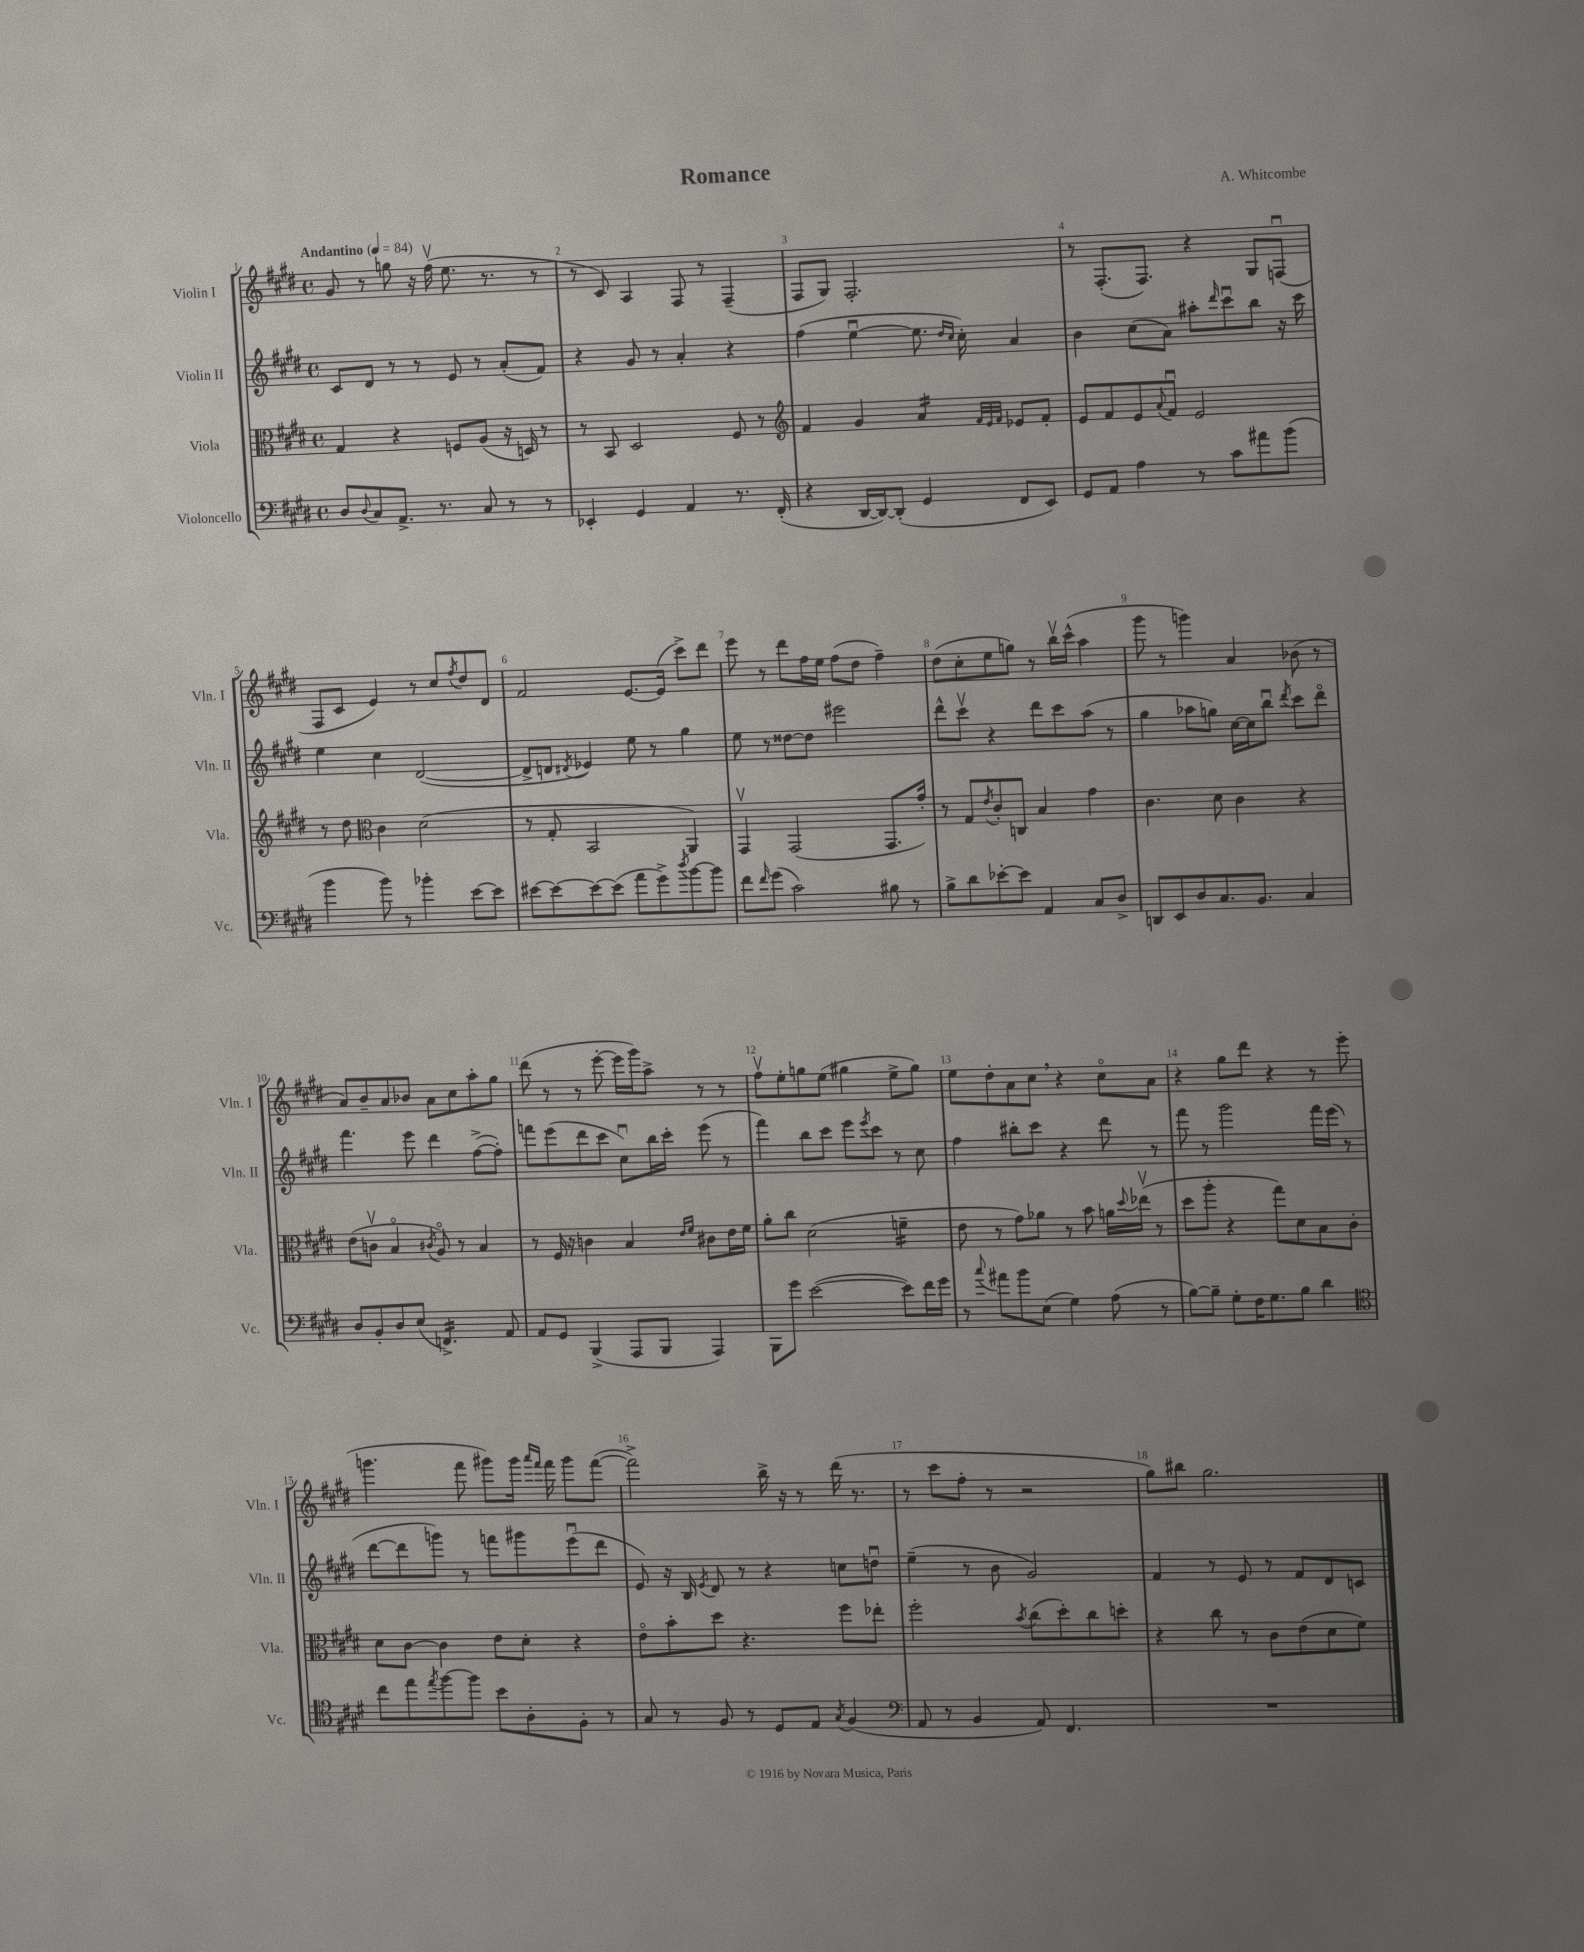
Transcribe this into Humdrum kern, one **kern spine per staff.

**kern	**kern	**kern	**kern
*staff4	*staff3	*staff2	*staff1
*clefF4	*clefC3	*clefG2	*clefG2
*k[f#c#g#d#]	*k[f#c#g#d#]	*k[f#c#g#d#]	*k[f#c#g#d#]
*M4/4	*M4/4	*M4/4	*M4/4
*met(c)	*met(c)	*met(c)	*met(c)
*MM84	*MM84	*MM84	*MM84
8D#/L	4G#/	8c#/L	8g#/
8qqD#/	.	.	.
8C#/	.	8d#/J	8r
8.AA^/J	4r	8r	8gg\
.	.	8r	16r
8.r	.	.	(16ff#v\
.	8F/L	8e/	8.ee\
8C#/	(8A/J	8r	.
.	.	.	8.r
8r	16r	(8a'/L	.
.	16D/)	.	.
8r	8r	8f#/J)	8r
=	=	=	=
4EE-'/	8r	4r	8r
.	8BB/	.	8c#/)
4GG#/	2D#/	8g#/	4A/
.	.	8r	.
4AA/	.	4a'/	8F#/
.	.	.	8r
8.r	8F#/	4r	(4F#~/
.	8r	.	.
(16FF#'/	.	.	.
=	=	=	=
*	*clefG2	*	*
4r	4f#/	(4ff#\	8F#/L
.	.	.	8G#/J)
[16DD#/LL	4g#/	[4eeu\	2.F#'/
16DD#/_J)	.	.	.
(8DD#'/]J	.	.	.
4GG#/	4a/	8.ee\]	.
.	.	16qqdd#/LL	.
.	.	16qqcc#/JJ	.
.	.	16cc#'\)	.
.	32qqf#/LLL	.	.
.	32qqe/	.	.
.	32qqf#/JJJ	.	.
8FF#/L	8e-/L	4a/	.
8EE/J)	8f#'/J	.	.
=	=	=	=
8GG#/L	8e/L	4b\	8r
8AA/J	8f#/	.	(8.F#'/L
4A\	8e/	(8cc#\L	.
.	.	.	8.F#/J)
.	8qqa/	.	.
.	8f#u/J	8a\J)	.
8r	2e/	8aa#'\L	4r
.	.	16qqddd#/	.
8c#\L	.	8ccc#u\	.
8a#\	.	8bb\J	8G#/L
(8b\J	.	16r	(8Fu/J
.	.	16ccc#\	.
=	=	=	=
4b\	8r	4ee\	8F#/L
.	8dd#\	.	8c#/J
*	*clefC3	*	*
8b\)	4c#\	4cc#\	4e/)
8r	.	.	.
4b-'\	(2d#\	([2d#/	8r
.	.	.	8cc#/L
.	.	.	8qff#/
[8e\L	.	.	8dd#/
8e\]J	.	.	8d#/J
=	=	=	=
[8e#\L	8r	8d#^/]L	2f#/
8e#\_	8G#'/	8d/J	.
.	.	8qd#/	.
8e#\_	2BB/	4e-/)	.
(8e#\]J	.	.	.
8a\L	.	8ee\	[8.e/L
8g#^\)	.	8r	.
.	.	.	(16e/]Jk
8qdd#/	.	.	.
[8b\	4AA/)	4gg#\	8ccc#^\L)
8b\]J	.	.	8ddd#\J
=	=	=	=
8f#\L	4GG#v/	8ee\	8eee\
16qqf#/	.	.	.
(8g#\J	.	8r	8r
2c#\)	(2GG#/	[8dd##\L	8ddd#\L
.	.	8dd##\]J	16ff#\L
.	.	.	16ee\JJ
.	.	2eee#\	(8ff#\L
.	.	.	8dd#\J
8B#\	8.GG#/L	.	4ff#~\)
8r	.	.	.
.	16g#'/Jk)	.	.
=	=	=	=
8B^\L	8r	8ddd#^^\L	(8dd#\L
8d#\	8G#/L	8ccc#v\J	8cc#'\
.	8qe/	.	.
[8e-'\	8c#'/	4r	8ee\
8e-\]J	8C/J	.	8gg\J)
4AA/	4B/	8ddd#\L	8r
.	.	8ccc#\	16bbv\LL
.	.	.	(16ccc#^^\JJ
8C#/L	4g#\	(8aa\J	4aa\
8D#^/J	.	8r	.
=	=	=	=
8DD/L	4.c#\	4gg#\	8ggg#\
8EE/	.	.	8r
8D#/	.	8aa-\L	4ggg\)
8.C#/	8d#\	8gg\J)	.
.	4c#\	[16cc#\LL	4a/
8.BB/J	.	16cc#\]J	.
.	.	8bbu\J	.
.	.	8qddd#/	.
4C#/	4r	8ccc#\L	(8b-\
.	.	8ddd#o\J	8r
=	=	=	=
8D#/L	(8e\L	4.fff#\	8a/L)
8BB'/	8cv\J	.	8b~/
8D#/	4Bo/	.	8a/
(8E/J	.	8eee\	8b-/J
.	8qc#/	.	.
4.FF^/)	8Ao/)	4ddd#\	8a\L
.	8r	.	8cc#\
.	4B/	([8ff#^\L	8aa'\
8AA/	.	8ff#'\]J)	8gg#\J
=	=	=	=
8AA/L	8r	8fff\L	(8ddd#\
8GG#/J	16F#/	(8eee\	8r
.	16r	.	.
(4BBB^/	4c\	8ddd#\	8r
.	.	8ccc#\J	[8eee'\
8AAA/L	4B/	8cc#u\L)	16eee\]LL
.	.	.	16ggg#\J)
8BBB/J	.	16bb\L	8aa^\J
.	.	16ccc#'\JJ	.
.	16qqe/LL	.	.
.	16qqf#/JJ	.	.
4AAA/)	8c#\L	(8eee\	8r
.	16e\L	8r	8r
.	16f#\JJ	.	.
=	=	=	=
8BBB\L	8a'\L	4fff#\)	8ff#v\L
8g#\J	8cc#\J	.	8ee'\
([2e\	(2d#\	8bb\L	8gg\
.	.	8ccc#\J	(8ee\J
.	.	8eee\L	4gg#\
.	.	8qeee/	.
.	.	8ccc#\J	.
8e\]L)	4f~\	8r	8ee^\L
16f#\L	.	8cc#\	8gg#\J)
16g#\JJ	.	.	.
=	=	=	=
8r	8e\	4ff#\	8ee\L
8qqcc#/	.	.	.
8a#\L	8r	.	8dd#'\
8b\	8g#\L)	8bb#'\L	8a\
(8E\J	8a-\J	8ccc#\J	8cc#\J
4G#\)	8r	4r	4r
.	8b\	.	.
(8A\	16a\LL	8ddd#\	8cc#o\L
.	8qqdd#/	.	.
.	(16ee-v\JJ	.	.
8r	8r	8r	8a\J
=	=	=	=
[8B\L)	8dd#\L	8fff#\	4r
8B~\]J	8aa'\J	8r	.
8G#'\L	4r	2ggg#\	8gg#\L
16F#\K	.	.	8ddd#\J
8.G#\	.	.	.
.	8gg#\L)	.	4r
8B\J	8d#\	.	.
4d#\	8B\	16fff#\LL	8r
.	.	(16eee\JJ	.
.	8c#'\J	8r	(8eee\
=	=	=	=
*clefC4	*	*	*
8cc#\L	8d#\L	[8ddd#\L	4.ggg\
8ee\	[8c#\J	8ddd#\]	.
8qee/	.	.	.
[8ff#\	4c#\]	8ggg\J)	.
8ff#\]J	.	8r	8fff#\
8b\L	8e\L	8fff\L	8ggg#\L)
8A'\	8d#'\J	8ggg#\	16ggg#\Jk
.	.	.	16qqaaa/LL
.	.	.	16qqfff#/JJ
.	.	.	16fff#\
8F#'\J	4r	(8eeeu\	8ggg#\L
8r	.	8ddd#\J	([8fff#\J
=	=	=	=
8G#/	8eo\L	8e/)	2fff#^\])
8r	8b'\	16r	.
.	.	16B/	.
.	.	8qe/	.
8F#/	8dd#\J	8d#/	.
8r	4.r	8r	.
8D#/L	.	4r	16bb^\
.	.	.	16r
8E/J	.	.	8r
8qG#/	.	.	.
(4F#/	8ff#\L	8cc\L	(16ddd#\
.	.	.	8.r
.	8ee-'\J	8ddu\J	.
=	=	=	=
*clefF4	*	*	*
8AA/	2ff#'\	(4ee~\	8r
8r	.	.	8ccc#\L
4BB/	.	8r	8ff#'\J
.	.	8b\	8r
.	8qb/	.	.
8AA/)	(8cc#\L	2g#/)	2r
4.FF#/	8dd#'\)	.	.
.	8cc#\	.	.
.	8dd'\J	.	.
=	=	=	=
1r	4r	4f#/	8gg#\L)
.	.	.	8bb#\J
.	8cc#\	8r	2.gg#\
.	8r	8e/	.
.	8c#\L	8r	.
.	(8e\	8f#/L	.
.	8d#\	8d#/	.
.	8f#\J)	8c/J	.
==	==	==	==
*-	*-	*-	*-
